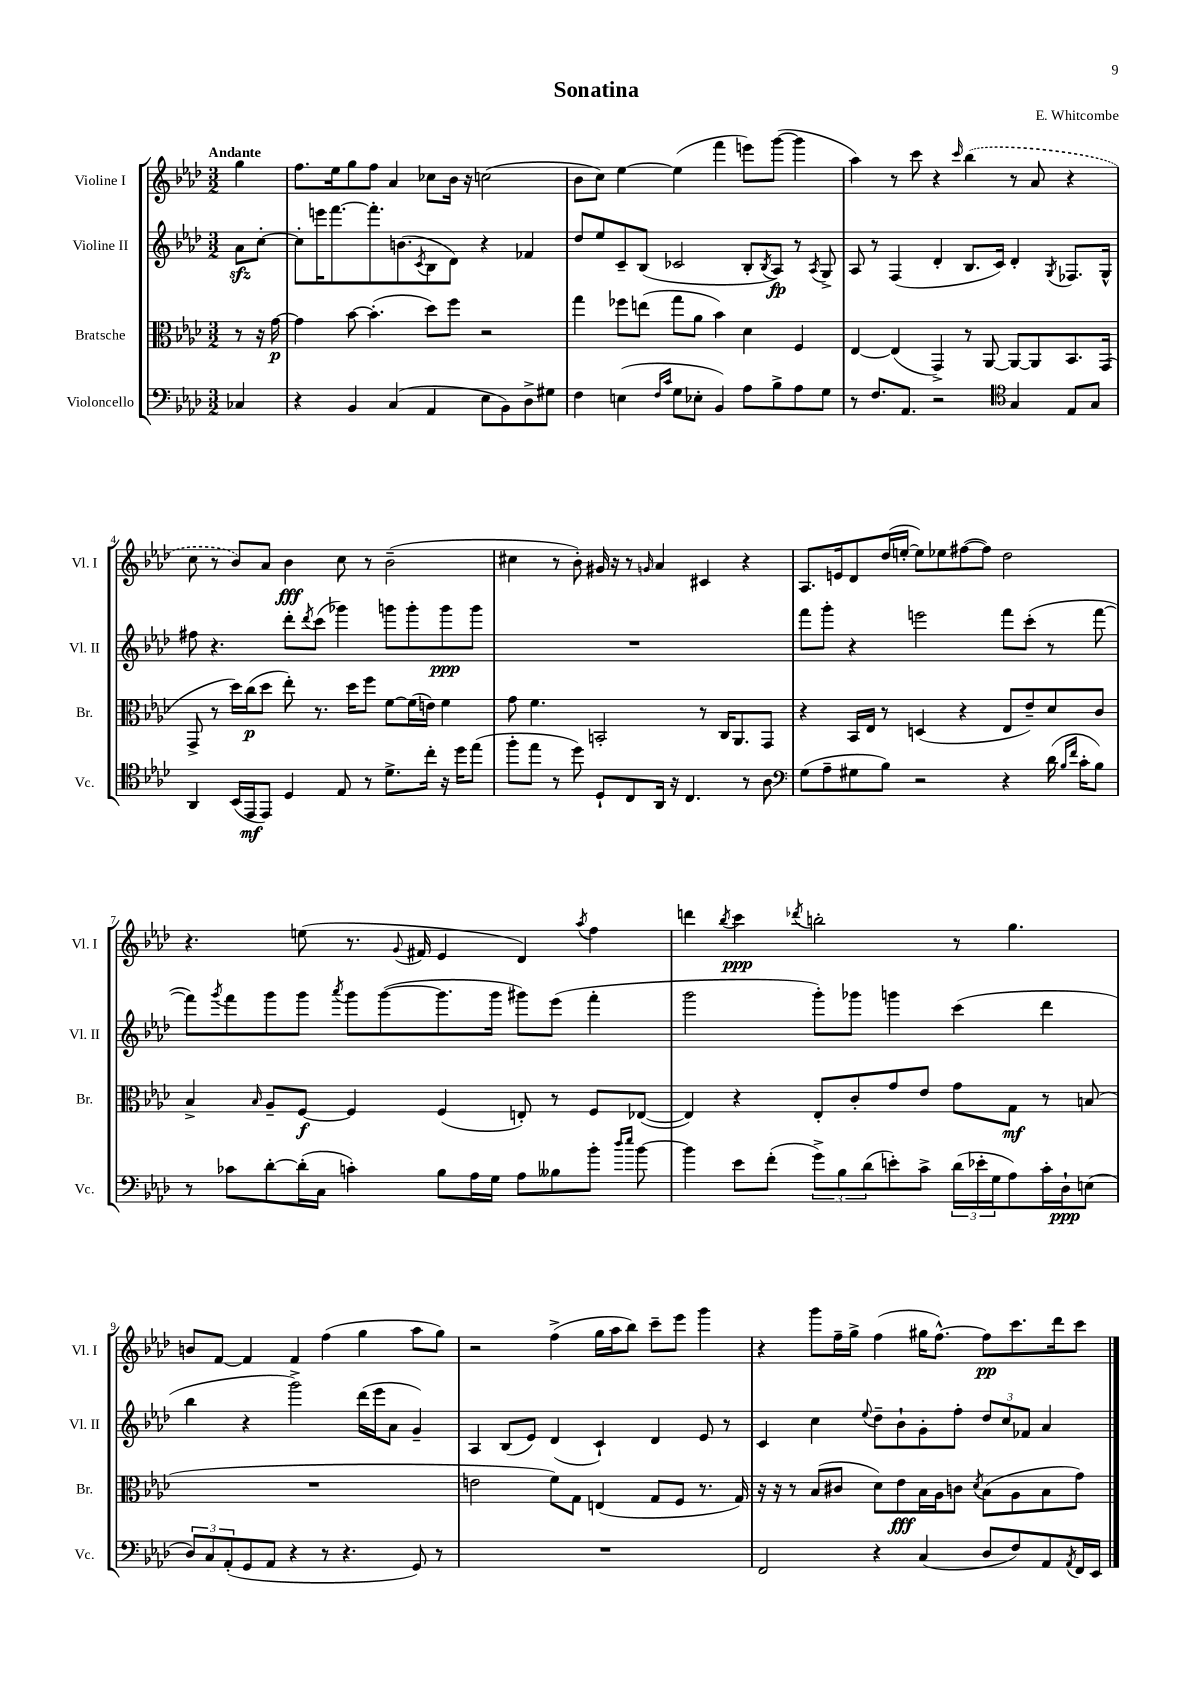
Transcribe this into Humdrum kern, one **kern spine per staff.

**kern	**dynam	**kern	**dynam	**kern	**dynam	**kern	**dynam
*part4	*part4	*part3	*part3	*part2	*part2	*part1	*part1
*staff4	*staff4	*staff3	*staff3	*staff2	*staff2	*staff1	*staff1
*I"Violoncello	*	*I"Bratsche	*	*I"Violine II	*	*I"Violine I	*
*I'Vc.	*	*I'Br.	*	*I'Vl. II	*	*I'Vl. I	*
*clefF4	*	*clefC3	*	*clefG2	*	*clefG2	*
*k[b-e-a-d-]	*	*k[b-e-a-d-]	*	*k[b-e-a-d-]	*	*k[b-e-a-d-]	*
*M3/2	*	*M3/2	*	*M3/2	*	*M3/2	*
=	=	=	=	=	=	=	=
!	!	!	!	!	!	!LO:TX:a:B:t=Andante	!
4C-X/	.	8r	.	8a-zz\L	.	4gg\	.
.	.	16r	.	[8cc'\J	.	.	.
.	.	[16g\	p	.	.	.	.
=1	=1	=1	=1	=1	=1	=1	=1
4r	.	4g\]	.	8cc'\L]	.	8.ff\L	.
.	.	.	.	16eeen\K	.	.	.
.	.	.	.	[8.fff\	.	16ee-\k	.
4BB-/	.	[8b-\	.	.	.	8gg\	.
.	.	(4.b-'\]	.	8.fff'\]	.	8ff\J	.
(4C/	.	.	.	.	.	4a-/	.
.	.	.	.	(8.bn\	.	.	.
.	.	.	.	8qc/	.	.	.
4AA-/	.	8dd-\L)	.	8B-\	.	8cc-X\L	.
.	.	8ff\J	.	8d-\J)	.	16b-\Jk	.
.	.	.	.	.	.	16r	.
8E-\L	.	2r	.	4r	.	(2ccn\	.
8BB-\)	.	.	.	.	.	.	.
8D-^\	.	.	.	4f-X/	.	.	.
8G#X\J	.	.	.	.	.	.	.
=2	=2	=2	=2	=2	=2	=2	=2
4F\	.	4gg\	.	8dd-/L	.	8b-\L	.
.	.	.	.	8ee-/	.	8cc\J)	.
(4En\	.	8ff-X\L	.	8c~/	.	[4ee-\	.
.	.	(8een\J	.	(8B-/J	.	.	.
16qqF/LL	.	.	.	.	.	.	.
16qqc/JJ	.	.	.	.	.	.	.
8G\L	.	8gg\L	.	2c-X/	.	(4ee-\]	.
8E-X'\J	.	8a-\J	.	.	.	.	.
4BB-/)	.	4b-\)	.	.	.	4fff\	.
8A-\L	.	4d-\	.	8B-'/L	.	8eeen\L)	.
.	.	.	.	8qB-/	.	.	.
8B-^\	.	.	.	8A-/J)	fp	([8ggg\J	.
8A-\	.	4F/	.	8r	.	4ggg\]	.
.	.	.	.	8qA-/	.	.	.
8G\J	.	.	.	8G^/	.	.	.
=3	=3	=3	=3	=3	=3	=3	=3
8r	.	[4E-/	.	8A-/	.	4aa-\)	.
8.F/L	.	.	.	8r	.	.	.
.	.	(4E-/]	.	(4F/	.	8r	.
8.AA-/J	.	.	.	.	.	.	.
.	.	.	.	.	.	8ccc\	.
2r	.	4GG^/)	.	4d-'/	.	4r	.
.	.	.	.	.	.	16qqccc/	.
.	.	8r	.	8.B-/L	.	(4bb-\	.
.	.	[8AA-/	.	.	.	.	.
.	.	.	.	16c/Jk)	.	.	.
*clefC4	*	*	*	*	*	*	*
4G/	.	8AA-/L_	.	4d-'/	.	8r	.
.	.	8AA-/]	.	.	.	8a-/	.
.	.	.	.	8qG/	.	.	.
8E-/L	.	8.BB-/	.	8.F-X/L	.	4r	.
8G/J	.	.	.	.	.	.	.
.	.	(16GG/Jk	.	16G^^/Jk	.	.	.
!!LO:LB:g=z
=4	=4	=4	=4	=4	=4	=4	=4
4AA-/	.	8GG^/	.	8ff#X\	.	8cc\	.
.	.	8r	.	4.r	.	8r	.
(16BB-/LL	.	16dd-\LL)	.	.	.	8b-/L)	.
16EE-/J	mf	(16cc\J	p	.	.	.	.
8EE-/J)	.	8dd-\J	.	.	.	8a-/J	.
4D-/	.	8ee-'\)	.	8ddd-'\L	.	4b-\	fff
.	.	.	.	8qddd-/	.	.	.
.	.	8.r	.	(8ccc\J	.	.	.
8E-/	.	.	.	4ggg-X\)	.	8cc\	.
.	.	16dd-\KL	.	.	.	.	.
8r	.	8ff\J	.	.	.	8r	.
8.d-^\L	.	[8f\L	.	8gggn\L	.	(2b-~\	.
.	.	(16f\L]	.	8ggg'\	.	.	.
16cc'\Jk	.	16en\JJ)	.	.	.	.	.
16r	.	4f\	.	8ggg\	ppp	.	.
16dd-\KL	.	.	.	.	.	.	.
(8ee-\J	.	.	.	8ggg\J	.	.	.
=5	=5	=5	=5	=5	=5	=5	=5
8ff'\L	.	8g\	.	1.r	.	4cc#X\	.
8ee-\J	.	4.f\	.	.	.	.	.
8r	.	.	.	.	.	8r	.
8dd-\)	.	.	.	.	.	8b-'\)	.
8D-`/L	.	2BBn'/	.	.	.	16g#X/	.
.	.	.	.	.	.	16r	.
8C/	.	.	.	.	.	8r	.
.	.	.	.	.	.	16qqgn/	.
16AA-/Jk	.	.	.	.	.	4a-/	.
16r	.	.	.	.	.	.	.
4.C/	.	.	.	.	.	.	.
.	.	8r	.	.	.	4c#X/	.
.	.	16C/KL	.	.	.	.	.
.	.	8.AA-/	.	.	.	.	.
8r	.	.	.	.	.	4r	.
8A-\	.	8GG/J	.	.	.	.	.
=6	=6	=6	=6	=6	=6	=6	=6
*clefF4	*	*	*	*	*	*	*
(8G\L	.	4r	.	8fff\L	.	8.A-/L	.
8A-~\	.	.	.	8ggg'\J	.	.	.
.	.	.	.	.	.	16en/k	.
8G#X\	.	16BB-/LL	.	4r	.	8d-/	.
.	.	16E-/JJ	.	.	.	.	.
8B-\J)	.	8r	.	.	.	(16dd-/L	.
.	.	.	.	.	.	[16een'/JJ	.
2r	.	(4Dn/	.	2eeen\	.	8ee\L])	.
.	.	.	.	.	.	8ee-X\	.
.	.	4r	.	.	.	([8ff#X\	.
.	.	.	.	.	.	8ff#\J])	.
4r	.	8E-/L	.	8fff\L	.	2dd-\	.
.	.	8e-~/)	.	(8ccc'\J	.	.	.
(16d-\	.	8d-/	.	8r	.	.	.
16qqB-/LL	.	.	.	.	.	.	.
16qqf/JJ	.	.	.	.	.	.	.
16c'\KL	.	.	.	.	.	.	.
8B-\J)	.	8c/J	.	[8fff\	.	.	.
!!LO:LB:g=z
=7	=7	=7	=7	=7	=7	=7	=7
8r	.	4B-^/	.	8fff\L])	.	4.r	.
.	.	.	.	8qggg/	.	.	.
8c-X\L	.	.	.	8fff\	.	.	.
.	.	16qqB-/	.	.	.	.	.
[8d-'\	.	8A-~/L	.	8ggg\	.	.	.
(16d-'\L]	.	[8F/J	f	8ggg\J	.	(8een\	.
16C\JJ	.	.	.	.	.	.	.
.	.	.	.	8qaaa-/	.	.	.
4cn'\)	.	4F/]	.	8ggg\L	.	8.r	.
.	.	.	.	([8ggg\	.	.	.
.	.	.	.	.	.	8qqg/	.
.	.	.	.	.	.	16f#X/	.
8B-\L	.	(4F/	.	8.ggg\]	.	4e-/	.
16A-\L	.	.	.	.	.	.	.
16G\JJ	.	.	.	16ggg\Jk	.	.	.
8A-\L	.	8En'/)	.	8ggg#X\L)	.	4d-/)	.
8B--X\	.	8r	.	(8eee-\J	.	.	.
.	.	.	.	.	.	8qaa-/	.
8b-'\J	.	8F/L	.	4fff'\	.	4ff\	.
16qqdd-/LL	.	.	.	.	.	.	.
16qqee-/JJ	.	.	.	.	.	.	.
[8b-\	.	([8E-X/J	.	.	.	.	.
=8	=8	=8	=8	=8	=8	=8	=8
4b-\]	.	4E-/])	.	2ggg\	.	4dddn\	.
.	.	.	.	.	.	8qbb-/	.
8e-\L	.	4r	.	.	.	4ccc\	ppp
(8f'\J	.	.	.	.	.	.	.
.	.	.	.	.	.	8qddd-X/	.
12g^\L)	.	8E-'/L	.	8ggg'\L)	.	2bbn'\	.
12B-\	.	.	.	.	.	.	.
.	.	8c'/	.	8ggg-X\J	.	.	.
(12d-\	.	.	.	.	.	.	.
8en'\)	.	8g/	.	4gggn\	.	.	.
8c^\J	.	8e-/J	.	.	.	.	.
(24d-\LL	.	8g\L	.	(4ccc\	.	8r	.
24e-X'\	.	.	.	.	.	.	.
24G\J	.	.	.	.	.	.	.
8A-\)	.	8G\J	mf	.	.	4.gg\	.
16c'\L	.	8r	.	4ddd-\	.	.	.
16D-`\J	ppp	.	.	.	.	.	.
(8En\J	.	(8Bn/	.	.	.	.	.
!!LO:LB:g=z
=9	=9	=9	=9	=9	=9	=9	=9
12D-/L)	.	1.r	.	4bb-\	.	8bn/L	.
12C/	.	.	.	.	.	.	.
.	.	.	.	.	.	[8f/J	.
(12AA-'/	.	.	.	.	.	.	.
8GG/	.	.	.	4r	.	4f/]	.
8AA-/J	.	.	.	.	.	.	.
4r	.	.	.	2ggg^\)	.	4f/	.
8r	.	.	.	.	.	(4ff\	.
4.r	.	.	.	.	.	.	.
.	.	.	.	(16ddd-\LL	.	4gg\	.
.	.	.	.	16eee-\J	.	.	.
.	.	.	.	8a-\J	.	.	.
8GG/)	.	.	.	4g~/)	.	8aa-\L	.
8r	.	.	.	.	.	8gg\J)	.
=10	=10	=10	=10	=10	=10	=10	=10
1.r	.	2en\	.	4A-/	.	2r	.
.	.	.	.	(8B-/L	.	.	.
.	.	.	.	8e-/J)	.	.	.
.	.	8f\L)	.	(4d-/	.	(4ff^\	.
.	.	8G\J	.	.	.	.	.
.	.	(4En/	.	4c`/)	.	16gg\LL	.
.	.	.	.	.	.	16aa-\J	.
.	.	.	.	.	.	8bb-\J)	.
.	.	8G/L	.	4d-/	.	8ccc~\L	.
.	.	8F/J	.	.	.	8eee-\J	.
.	.	8.r	.	8e-/	.	4ggg\	.
.	.	.	.	8r	.	.	.
.	.	16G/)	.	.	.	.	.
=11	=11	=11	=11	=11	=11	=11	=11
2FF/	.	16r	.	4c/	.	4r	.
.	.	16r	.	.	.	.	.
.	.	8r	.	.	.	.	.
.	.	(8B-/L	.	4cc\	.	8ggg\L	.
.	.	8c#X/J	.	.	.	16ff~\L	.
.	.	.	.	.	.	16gg^\JJ	.
.	.	.	.	8qqee-/	.	.	.
4r	.	8d-\L)	.	8dd-~\L	.	(4ff\	.
.	.	8e-\	fff	8b-`\	.	.	.
(4C/	.	16B-\L	.	8g'\	.	16gg#X\KL	.
.	.	16A-\J	.	.	.	[8.ff^^\J)	.
.	.	8cn\J	.	8ff'\J	.	.	.
.	.	8qd-/	.	.	.	.	.
8D-/L	.	(8B-\L	.	12dd-/L	.	8ff\L]	pp
.	.	.	.	12cc/	.	.	.
8F/)	.	8A-\	.	.	.	8.ccc\	.
.	.	.	.	12f-X/J	.	.	.
8AA-/	.	8B-\	.	4a-/	.	.	.
.	.	.	.	.	.	16ddd-\k	.
8qAA-/	.	.	.	.	.	.	.
16FF/L	.	8g\J)	.	.	.	8ccc\J	.
16EE-/JJ	.	.	.	.	.	.	.
==	==	==	==	==	==	==	==
*-	*-	*-	*-	*-	*-	*-	*-
